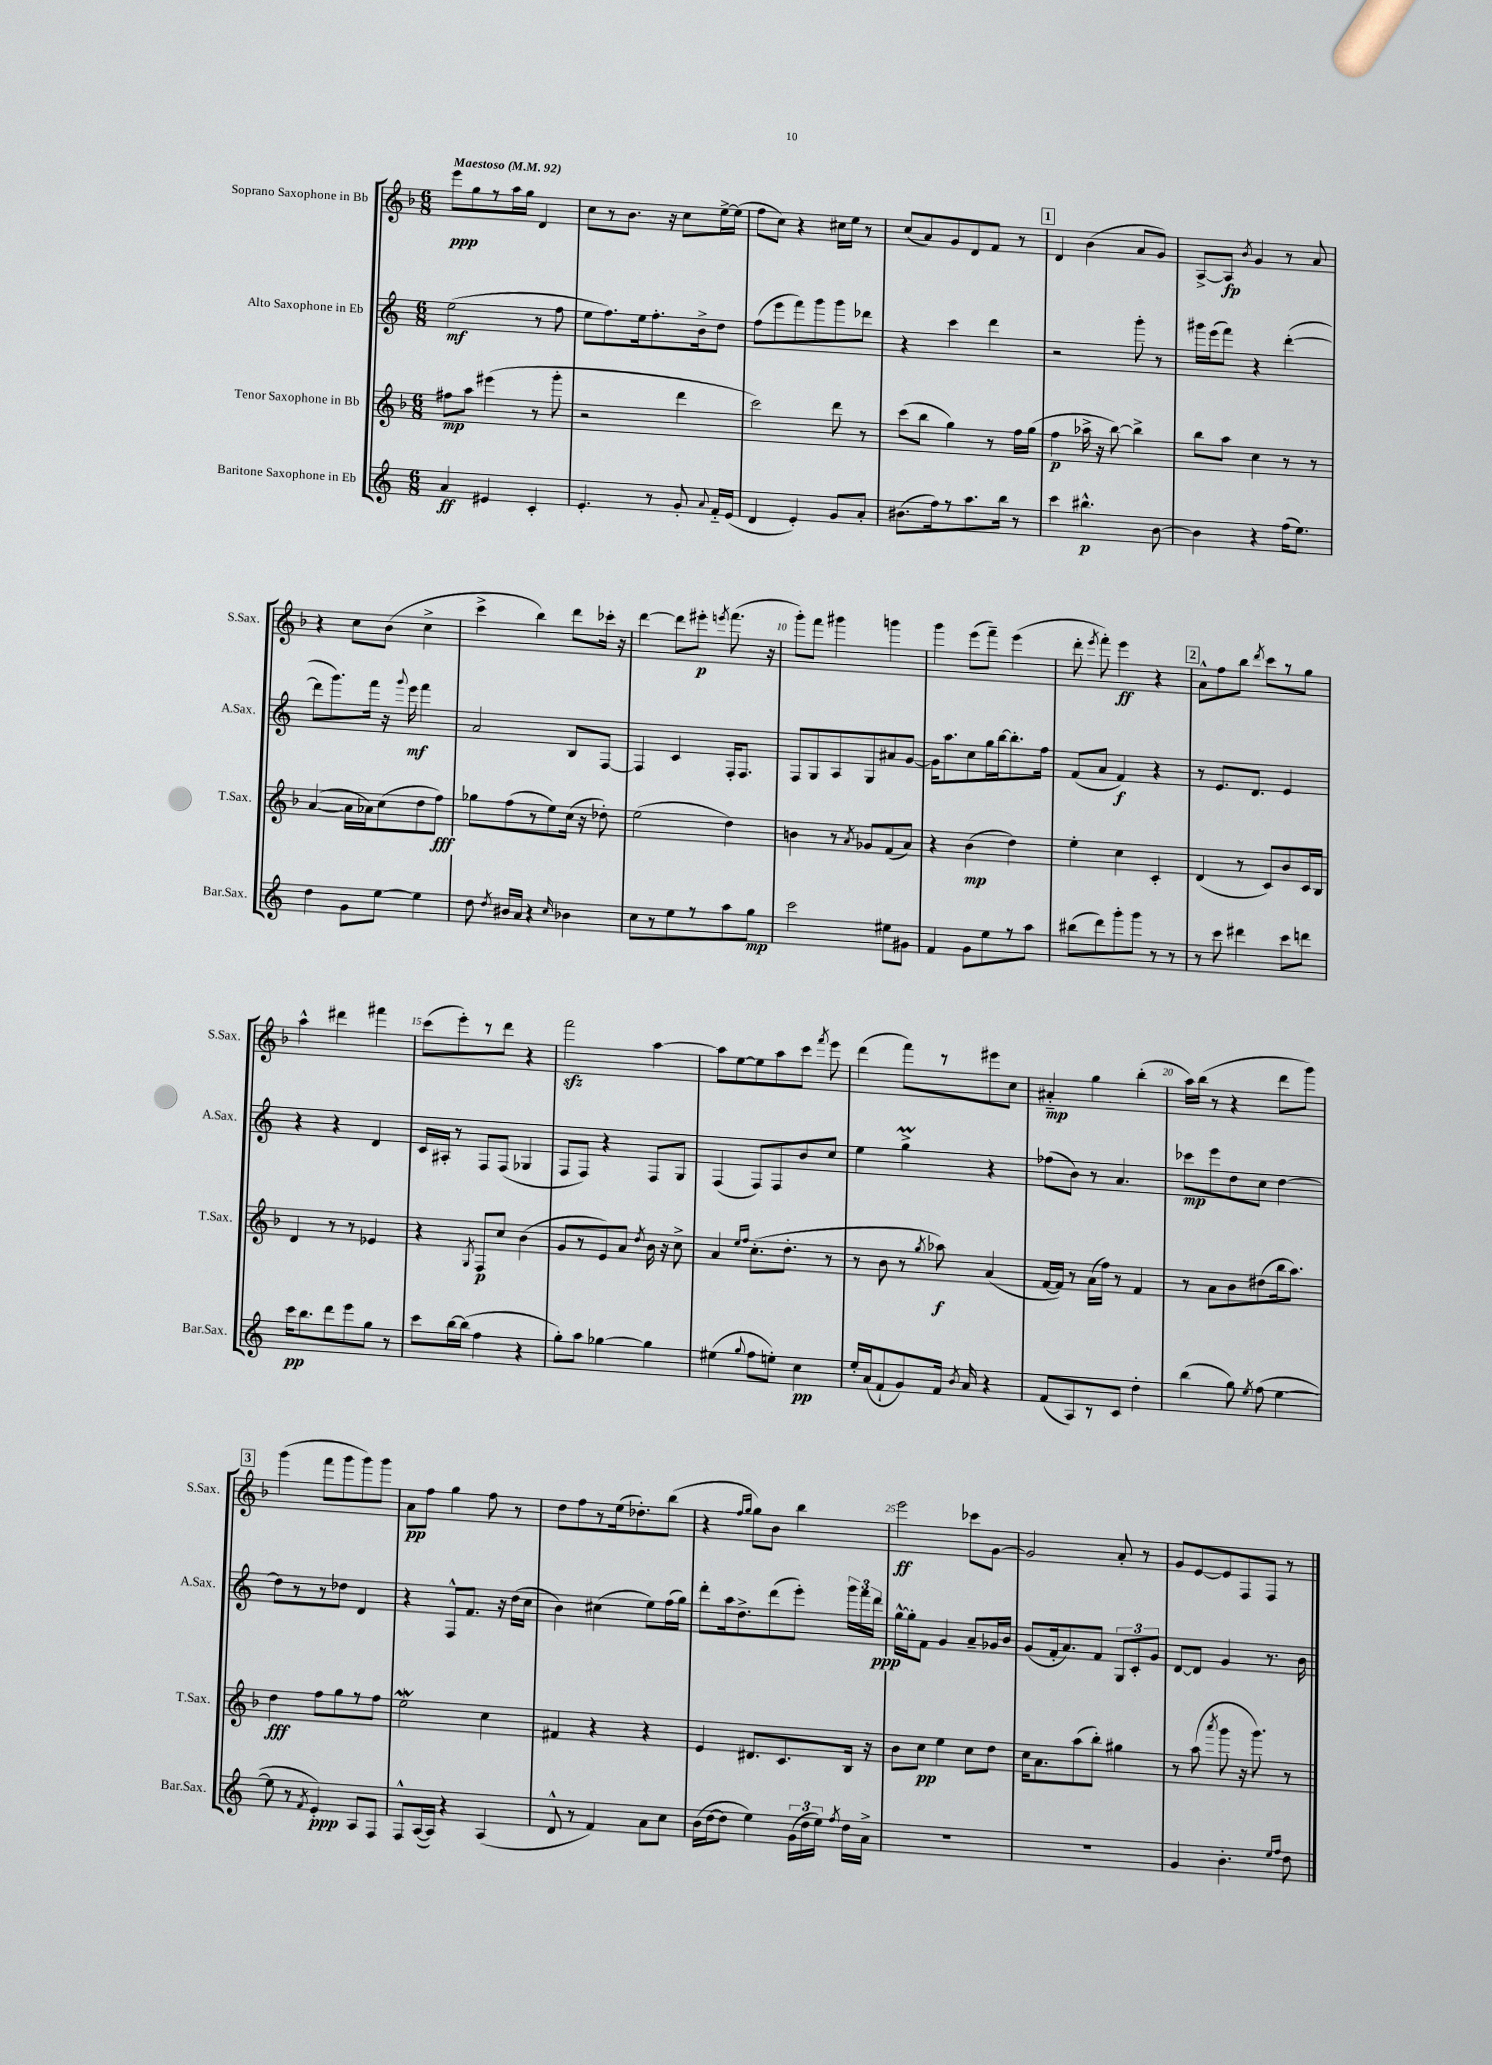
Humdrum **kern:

**kern	**kern	**kern	**kern
*staff4	*staff3	*staff2	*staff1
*clefG2	*clefG2	*clefG2	*clefG2
*k[]	*k[b-]	*k[]	*k[b-]
*M6/8	*M6/8	*M6/8	*M6/8
*MM92	*MM92	*MM92	*MM92
4a	8ff#	(2ee	8eee
.	8aa	.	8gg
4e#	(4eee#	.	8r
.	.	.	16aa
.	.	.	16gg
4c'	8r	8r	4d
.	8ggg'	8ff	.
=	=	=	=
4.e'	2r	8ee	8cc
.	.	8.ff)	8r
.	.	.	8.b-
.	.	16ee	.
8r	.	8.ff'	.
.	.	.	16r
8g'	4ddd	.	8cc
.	.	16b^	.
8qqa	.	.	.
16f'~	.	8dd	[16ee^
(16e	.	.	(16ee]
=	=	=	=
4d	2ccc)	(8ff	8ff
.	.	8eee	8cc)
4e')	.	8fff)	4r
.	.	8ggg	.
8g	8ddd	8ggg	16cc#
.	.	.	16ee
8a'	8r	8ddd-	8r
=	=	=	=
(8.b#	(8ccc	4r	(8cc
.	8bb-	.	8a)
16ff)	.	.	.
8r	4gg)	4ccc	8g
8.aa	.	.	8d
.	8r	4ddd	8f
16bb	.	.	.
8r	16ff	.	8r
.	(16gg	.	.
=	=	=	=
4ccc	4ff	2r	4d
4.bb#^^	16aa-^	.	(4b-
.	16r	.	.
.	[8bb-)	.	.
.	4bb-^]	8ggg'	8a
[8b	.	8r	8g)
=	=	=	=
4b]	8bb-	16ggg#	[8A^
.	.	(16eee	.
.	8aa	8fff)	8A]
.	.	.	8qb-
4r	4cc	4r	4g
(16ff	8r	([4ddd'	8r
8.ee)	.	.	.
.	8r	.	8a
=	=	=	=
4dd	([4a	8ddd]	4r
.	.	8.ggg)	.
8g	16a]	.	8cc
.	16a-)	16fff	.
[8ee	(8cc	16r	(8b-
.	.	8qqggg	.
.	.	16eee	.
4ee]	8dd	4fff	4cc^
.	8ff)	.	.
=	=	=	=
8dd	8gg-	2a	4ccc^
8qdd	.	.	.
16b#	(8ff	.	.
16a	.	.	.
4r	8r	.	4bb-)
.	8ee)	.	.
16qqcc	.	.	.
4b-	(16cc	8B	8ddd
.	16r	.	.
.	8dd-')	[8F	16ccc-'
.	.	.	16r
=	=	=	=
8cc	(2ee	4F]	[4ddd
8r	.	.	.
8ee	.	4c	8ddd]
8r	.	.	8eee#'
.	.	.	8qeee
8aa	4dd)	16F'	(8.fff
.	.	8.F	.
8gg	.	.	.
.	.	.	16r
=	=	=	=
2ccc	4b	8F	8ggg')
.	.	8G	8fff
.	8r	8A	4ggg#
.	8qa	.	.
.	8g-	8G	.
8ee#	(8f	8a#	4ggg
8g#	8a)	[8g	.
=	=	=	=
4f	4r	16g]	4ggg
.	.	8.aa	.
8g	(4b-	8cc	(8eee
8ee	.	16gg	8fff~)
.	.	[16bb	.
8r	4dd)	8.bb']	(4eee
8aa	.	.	.
.	.	16ff	.
=	=	=	=
(8bb#	4ee'	(8f	8ddd'
.	.	.	8qeee
8ddd)	.	8a	8fff')
8ggg'	4cc	4f)	4eee
8ggg	.	.	.
8r	4c'	4r	4r
8r	.	.	.
=	=	=	=
8r	(4d	8r	8a^^
8ccc	.	8.e	8ff
4ddd#	8r	.	8bb-
.	.	8.d	.
.	.	.	8qddd
.	8c)	.	8ccc
8ccc	8b-	4e	8r
8ddd	16c	.	8gg
.	16B-	.	.
=	=	=	=
16ccc	4d	4r	4aa^^
8.bb	.	.	.
8ddd	8r	4r	4ddd#
8eee	8r	.	.
8gg	4e-	4d	4fff#
8r	.	.	.
=	=	=	=
8ccc	4r	16c	(8ccc
.	.	16A#'	.
[16bb	.	8r	8eee')
(16bb]	.	.	.
.	8qG	.	.
4ff	8F	8F	8r
.	8cc	(8F	8ddd
4r	(4b-	4G-	4r
=	=	=	=
8gg')	8g	8F	2fff
8aa	8r	8F)	.
[4gg-	8e)	4r	.
.	8a	.	.
.	8qdd	.	.
4gg-]	16b-	8F	[4aa
.	16r	.	.
.	8cc^	8G	.
=	=	=	=
(4ee#	4a	(4F	8aa]
.	.	.	[8ee
.	16qqee	.	.
8qqgg	16qqff	.	.
8ff	(8.cc'	8F)	8ee]
8ee')	.	8F	8aa
.	8.dd'	.	.
4cc	.	8b	8ccc
.	.	.	8qfff
.	8r	8cc	8eee
=	=	=	=
16ee'	8r	4ee	(4ddd
(16a	.	.	.
8f`	8b-	.	.
8g)	8r	4gg^	8fff)
.	8qgg	.	.
16f	8aa-)	.	8r
8qb	.	.	.
16a	.	.	.
4r	(4a	4r	8eee#
.	.	.	8cc
=	=	=	=
(8f	[16f	(8ff-	4a#'~
.	16f])	.	.
8A)	8r	8b)	.
8r	(16a	8r	4gg
.	16ff)	.	.
8c	8r	4.a	.
4dd'	4f	.	(4bb-'
=	=	=	=
(4bb	8r	8ccc-	16aa)
.	.	.	(16bb-
.	8a	8eee	8r
8gg)	8b-	8dd	4r
8qee	.	.	.
(8ff	(8dd#	8cc	.
[4ee	16bb-	[4dd	8ddd
.	8.aa)	.	.
.	.	.	8ggg)
=	=	=	=
8ee]	4dd	8dd]	(4ggg
8r	.	8r	.
8qf	.	.	.
4e')	8ff	8r	8fff
.	8gg	8dd-	8ggg
8A	8r	4d	8ggg)
8F	8ff	.	8ggg
=	=	=	=
8F^^	2ee	4r	8a
([16A	.	.	8ff
16A])	.	.	.
4r	.	8F^^	4gg
.	.	8.f	.
(4A	4cc	.	8ff
.	.	16r	.
.	.	(16dd	8r
.	.	16cc	.
=	=	=	=
8d^^	4f#	4b)	8dd
8r	.	.	8ff
4f)	4r	(4cc#	8r
.	.	.	(16ee
.	.	.	8.dd-')
8a	4r	8ee)	.
8cc	.	(16ff	(8bb-
.	.	16gg)	.
=	=	=	=
(16b	4e	8ddd'	4r
[16dd	.	.	.
8dd]	.	16aa	.
.	.	8.dd^	.
.	.	.	16qqff
.	.	.	16qqgg
4ee)	8.d#	.	8gg)
.	.	(8ddd	8b-
.	8.c	.	.
(24g	.	8eee')	4bb-
24dd	.	.	.
24ee)	.	.	.
8qff	.	.	.
16dd	16B-	24ggg	.
.	.	24fff	.
16a^	16r	.	.
.	.	24ddd	.
=	=	=	=
2.r	8b-	[16gg^^	2eee
.	.	16gg']	.
.	8cc	8f	.
.	4ee	4g	.
.	8cc	8a~	8ccc-
.	8dd	16g-	[8g
.	.	16b	.
=	=	=	=
2.r	16cc	(8g	2g]
.	8.a	.	.
.	.	16f'	.
.	.	8.a)	.
.	(8aa	.	.
.	8bb-')	8f	.
.	4gg#	12G	8a'
.	.	12c'	.
.	.	.	8r
.	.	12g	.
=	=	=	=
4g	8r	[8d	8g
.	(8aa	8d]	[8e
.	8qaaa	.	.
4.b'	8ggg	4g	8e]
.	16r	.	8F
.	8.ggg)	.	.
.	.	8.r	8F
16qqee	.	.	.
16qqff	.	.	.
8dd	8r	.	8r
.	.	16b	.
==	==	==	==
*-	*-	*-	*-
